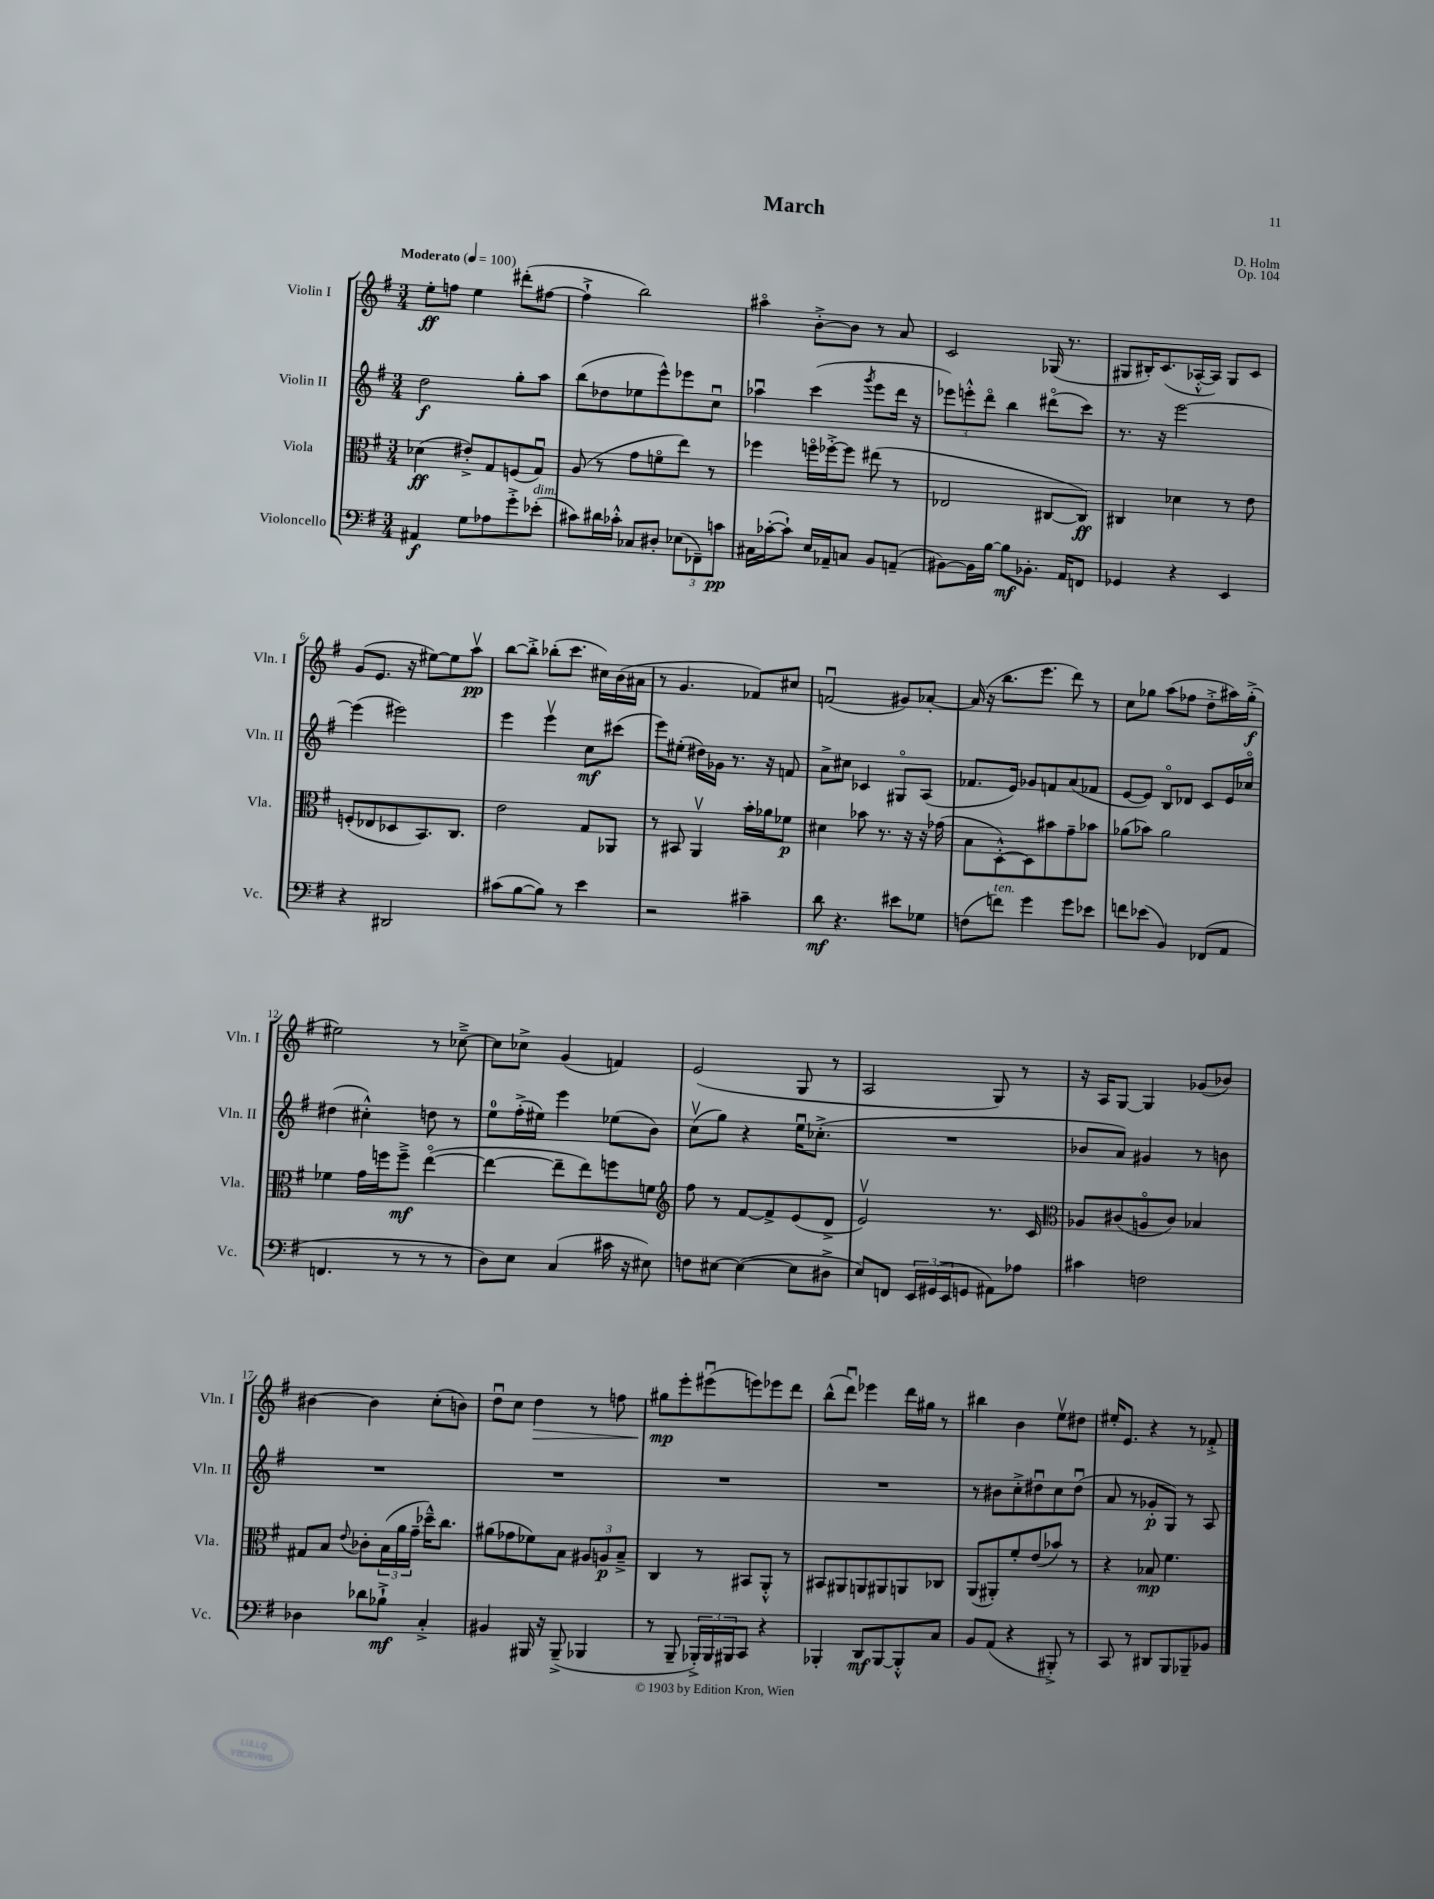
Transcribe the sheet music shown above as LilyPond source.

\header { title = "March" composer = "D. Holm" opus = "Op. 104" }
<<
\new StaffGroup <<
\new Staff = "s0" \with { instrumentName = "Violin I" shortInstrumentName = "Vln. I" } {
    \clef treble \key g \major \numericTimeSignature \time 3/4 \tempo "Moderato" 4 = 100
    e''8-.\ff f''8 e''4 dis'''8-.( fis''8~ |
    fis''4-!-> b''2) |
    ais''4\flageolet b'8~-.-> b'8 r8 a'8 |
    c'2 ges16( r8. |
    gis8 bis16-.) c'8.( aes16~-.-^ aes16) gis8 c'8 |
    g'8( e'8. r16 eis''8~) eis''8 a''8\upbow\pp |
    b''8~ b''8-.-> bes''8-.( c'''8. cis''16) b'16( ais'16 |
    r8 g'4. fes'8) cis''8 |
    f'2\downbow( gis'8) aes'8~-. |
    aes'16( r16 b''8. e'''8. d'''8) r8 |
    c''8 ges''8 a''8( fes''8 d''8-.-> ais''16) ges''16-.->\f( |
    eis''2) r8 ces''8~---> |
    ces''8 ces''8-> g'4( f'4) |
    e'2( g8 r8 |
    a2 g8) r8 |
    r16 a16 g8~ g4 ges'8( bes'8) |
    bis'4~ bis'4 c''8-.( b'8) |
    d''8\downbow c''8 d''4\> r8 f''8 |
    gis''8\mp\! e'''8-. eis'''8\downbow( e'''8) ees'''8 d'''8 |
    b''8-^( d'''8\downbow) ees'''4 d'''16 gis''16 r8 |
    bis''4 b'4 e''8\upbow dis''8 |
    eis''16-. e'8. r4 r8 fes'8-.-> \bar "|." |
}
\new Staff = "s1" \with { instrumentName = "Violin II" shortInstrumentName = "Vln. II" } {
    \clef treble \key g \major \numericTimeSignature \time 3/4
    d''2\f g''8-. a''8 |
    b''8( des''8 ees''8 e'''8-^) ees'''8 c''8\downbow |
    aes''4\downbow c'''4( \acciaccatura { g'''8 } e'''8 d'''16 r16 |
    \tuplet 3/2 { ees'''8) e'''8-.-^ d'''8\flageolet } b''4 dis'''8\flageolet( c'''8) |
    r8. r16 e'''2~ |
    e'''4( eis'''2) |
    e'''4 e'''4\upbow c''8\mf cis'''8( |
    e'''8) eis''8-.( dis''16) ges'16 r8. r16 f'8 |
    a'8-> cis''8 ces'4 gis8\flageolet a8( |
    fes'8. e'16) ges'8 f'8 a'8( fes'8 |
    e'8~ e'8) b8\flageolet des'8 c'8 e'16 ces''16\flageolet |
    dis''4( cis''4-.-^) d''8 r8 |
    e''8-0 fis''16-.->( eis''16) e'''4 ees''8( b'8) |
    c''8\upbow( g''8) r4 e''16\downbow ces''8.-.->( |
    R2. |
    bes'8 a'8) gis'4 r8 b'8 |
    R2. |
    R2. |
    R2. |
    R2. |
    r8 bis'8 c''8-.-> dis''8\downbow c''8 dis''8\downbow( |
    a'8 r8 ges'8-.\p g8) r8 a8 \bar "|." |
}
\new Staff = "s2" \with { instrumentName = "Viola" shortInstrumentName = "Vla." } {
    \clef alto \key g \major \numericTimeSignature \time 3/4
    des'4\ff( eis'8-.->) g8 f8( g8\downbow) |
    a8( r8 g'8 f'8\flageolet e''8) r8 |
    fes''4 f''16\flageolet fes''16~-.-> fes''8 eis''8( r8 |
    ees2 cis8~ cis8\ff) |
    cis4 des'4 r8 e'8 |
    f8-.( ees8 des8 b,8.) c8. |
    e'2 g8 aes,8 |
    r8 bis,8 a,4\upbow b'16-. aes'16 fes'8\p |
    dis'4 bes'8 r8. r16 r16 ges'16( |
    b8 d8~-.-^) d8 bis'8 g'8-- bes'8 |
    aes'8( bes'8) aes'2 |
    fes'4 g'16 f''16 f''8--->\mf e''4~\flageolet( |
    e''4~ e''8-- e''8) f''8 f'8 |
    \clef treble fis''8 r8 fis'8~ fis'8-> e'8( d'8-> |
    e'2\upbow) r8. c'16 |
    \clef alto aes8 cis'8( a8\flageolet cis'8) bes4 |
    gis8 b8 \appoggiatura { e'8 } ces'8-. \tuplet 3/2 { b16( a'16 g'16-- } des''16---^) c''8. |
    ais'8( ges'8 fes'8) b8 \tuplet 3/2 { ais8 a8\p b8---> } |
    c4 r8 bis,8 a,8-.-^ r8 |
    bis,8 ais,8 a,8 ais,8 a,8 ces8 |
    a,8( ais,8-.) fis'8-. e'8( bes'8) r8 |
    r4 bes8\mp fis'4. \bar "|." |
}
\new Staff = "s3" \with { instrumentName = "Violoncello" shortInstrumentName = "Vc." } {
    \clef bass \key g \major \numericTimeSignature \time 3/4
    ais,4\f g8 aes8 g'8-.-> ees'8-.^\markup { \italic "dim." }( |
    cis'8) dis'16 ces'16-.-^ ces8 dis8-. \tuplet 3/2 { ees8( fes,8--) c'8\pp } |
    cis16 ces'16~-.( ces'8-!) e16 aes,16-- c8 b,8 a,8--( |
    bis,8~) bis,16 b16~ b8\mf bes,8.-. a,16 f,8 |
    ges,4 r4 e,4 |
    r4 dis,2 |
    cis'8( b8~ b8) r8 e'4 |
    r2 cis'4-- |
    d'8\mf r4. eis'8 ges8 |
    f8( f'8^\markup { \italic "ten." }) g'4 g'8 ees'8 |
    f'8 ees'8( b,4) fes,8( a,8 |
    f,4. r8 r8 r8 |
    d8) e8 c4( cis'16 r16 eis8) |
    f8 eis8~ eis4~( eis8 dis8-> |
    e8) f,8 \tuplet 3/2 { e,16 gis,16( e,16 } g,8 ais,8) aes8 |
    cis'4 f2 |
    des4 des'8 bes8-!->\mf c4-.-> |
    bis,4 bis,,16 r16 bis,,8--->( bes,,4 |
    r8 b,,8-- \tuplet 3/2 { bes,,16-.->) bes,,16 bis,,16 } c,8 r4 |
    bes,,4-. d,8\mf bes,,8~ bes,,8-.-^ c8 |
    b,8 a,8( r4 bis,,8-.->) r8 |
    c,8 r8 dis,8 b,,8 bes,,8-- bes,8 \bar "|." |
}
>>
>>
